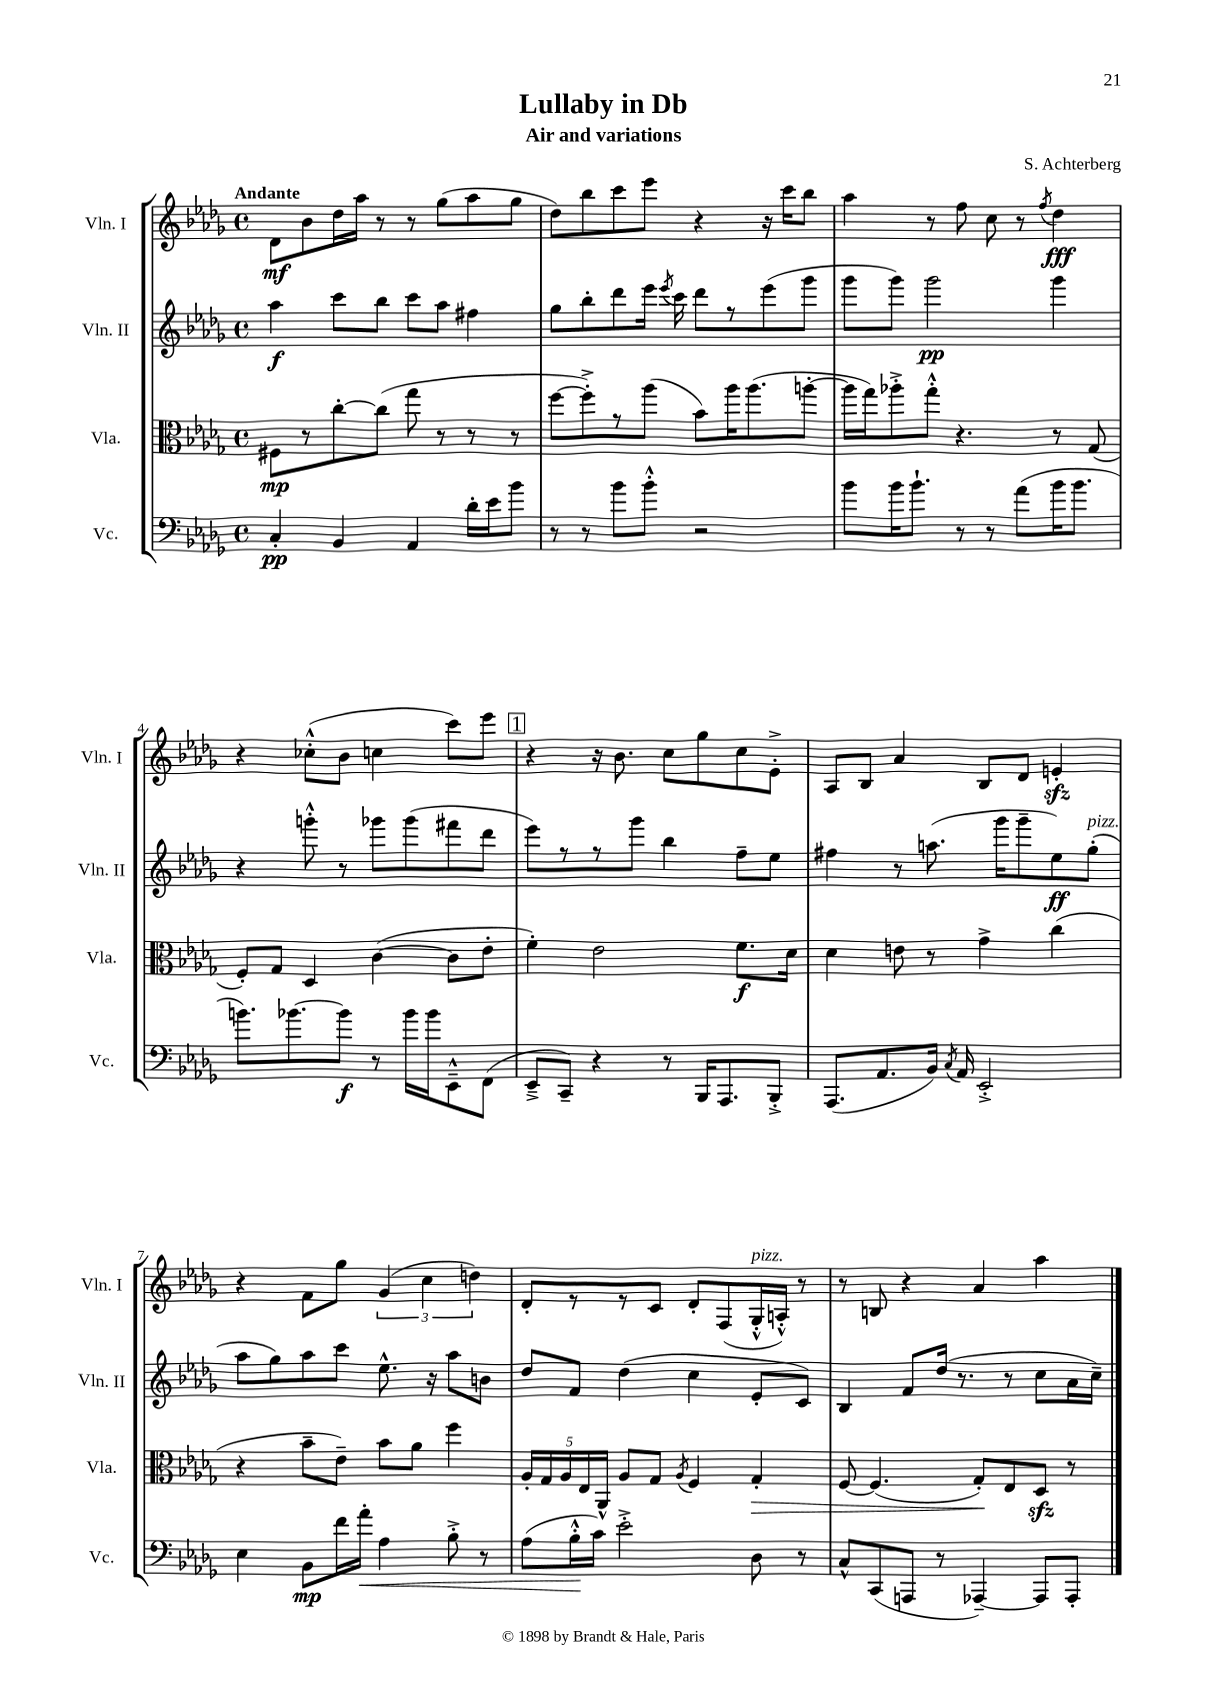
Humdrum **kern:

**kern	**kern	**kern	**kern
*staff4	*staff3	*staff2	*staff1
*clefF4	*clefC3	*clefG2	*clefG2
*k[b-e-a-d-g-]	*k[b-e-a-d-g-]	*k[b-e-a-d-g-]	*k[b-e-a-d-g-]
*M4/4	*M4/4	*M4/4	*M4/4
*met(c)	*met(c)	*met(c)	*met(c)
4C'	8F#	4aa-	8d-
.	8r	.	8b-
4BB-	[8cc'	8ccc	16dd-
.	.	.	16aa-
.	(8cc]	8bb-	8r
4AA-	8gg-	8ccc	8r
.	8r	8aa-	(8gg-
16d-'	8r	4ff#	8aa-
16e-	.	.	.
8b-	8r	.	8gg-
=	=	=	=
8r	[8ff	8gg-	8dd-)
8r	8ff'^])	8bb-'	8bb-
8b-	8r	8ddd-	8ccc
8b-'^^	(8aa-	16eee-	8eee-
.	.	8qeee-	.
.	.	16ccc	.
2r	8b-)	8ddd-	4r
.	16aa-	8r	.
.	(8.aa-	.	.
.	.	(8eee-	16r
.	.	.	16ccc
.	[8aa'	8ggg-	8bb-
=	=	=	=
8b-	16aa]	8ggg-	4aa-
.	16gg-)	.	.
16b-	8aa-'^	8ggg-)	.
8.b-`	.	.	.
.	8gg-'^^	2ggg-	8r
8r	4.r	.	8ff
8r	.	.	8cc
(8a-	.	.	8r
.	.	.	8qff
16b-	8r	4ggg-	4dd-
8.b-	.	.	.
.	(8G-	.	.
=	=	=	=
8.b)	8F')	4r	4r
.	8G-	.	.
[8.b-	.	.	.
.	4D-	8ggg'^^	(8cc-'^^
8b-]	.	8r	8b-
8r	([4c	8ggg-	4cc
16b-	.	(8ggg-	.
16b-	.	.	.
8EE-~^^	8c]	8fff#	8ccc)
(8FF	8e-'	8ddd-	8eee-
=	=	=	=
8EE-~^	4f')	8eee-)	4r
8CC~)	.	8r	.
4r	2e-	8r	16r
.	.	.	8.b-
.	.	8ggg-	.
8r	.	4bb-	8cc
16BBB-	.	.	8gg-
8.AAA-	.	.	.
.	8.f	8ff~	8cc
8BBB-'^	.	8ee-	8e-'^
.	16d-	.	.
=	=	=	=
(8.AAA-	4d-	4ff#	8A-
.	.	.	8B-
8.AA-	.	.	.
.	8e	8r	4a-
16BB-)	8r	(8.aa	.
8qC	.	.	.
16AA-	.	.	.
2EE-'^	4g-^	.	8B-
.	.	16ggg-	.
.	.	8ggg-~	8d-
.	(4cc	8ee-)	4e'
.	.	(8gg-'	.
=	=	=	=
4E-	4r	8aa-	4r
.	.	8gg-)	.
8BB-	8b-~	8aa-	8f
16f	8e-~)	8ccc	8gg-
16a-'	.	.	.
4A-	8b-	8.ee-^^	(6g-
.	8a-	.	.
.	.	.	6cc
.	.	16r	.
8B-'^	4ff	8aa-	.
.	.	.	6dd)
8r	.	8b	.
=	=	=	=
(8A-	20A-'	8dd-	8d-'
.	20G-	.	.
.	20A-	.	.
16B-'^^	.	8f	8r
.	20E-	.	.
16c)	.	.	.
.	20AA-^^	.	.
2e-'^	8A-	(4dd-	8r
.	8G-	.	8c
.	8qA-	.	.
.	4F	4cc	8d-'
.	.	.	(8F
8D-	4G-'	8e-'	16G-'^^
.	.	.	16A'^^)
8r	.	8c)	8r
=	=	=	=
8C^^	[8F	4B-	8r
(8CC	(4.F]	.	8B
8AAA	.	8f	4r
8r	.	(16dd-	.
.	.	8.r	.
[4AAA-~)	8G-')	.	4a-
.	8E-	8r	.
8AAA-]	8D-	8cc	4aa-
8AAA-'	8r	16a-	.
.	.	16cc~)	.
==	==	==	==
*-	*-	*-	*-
